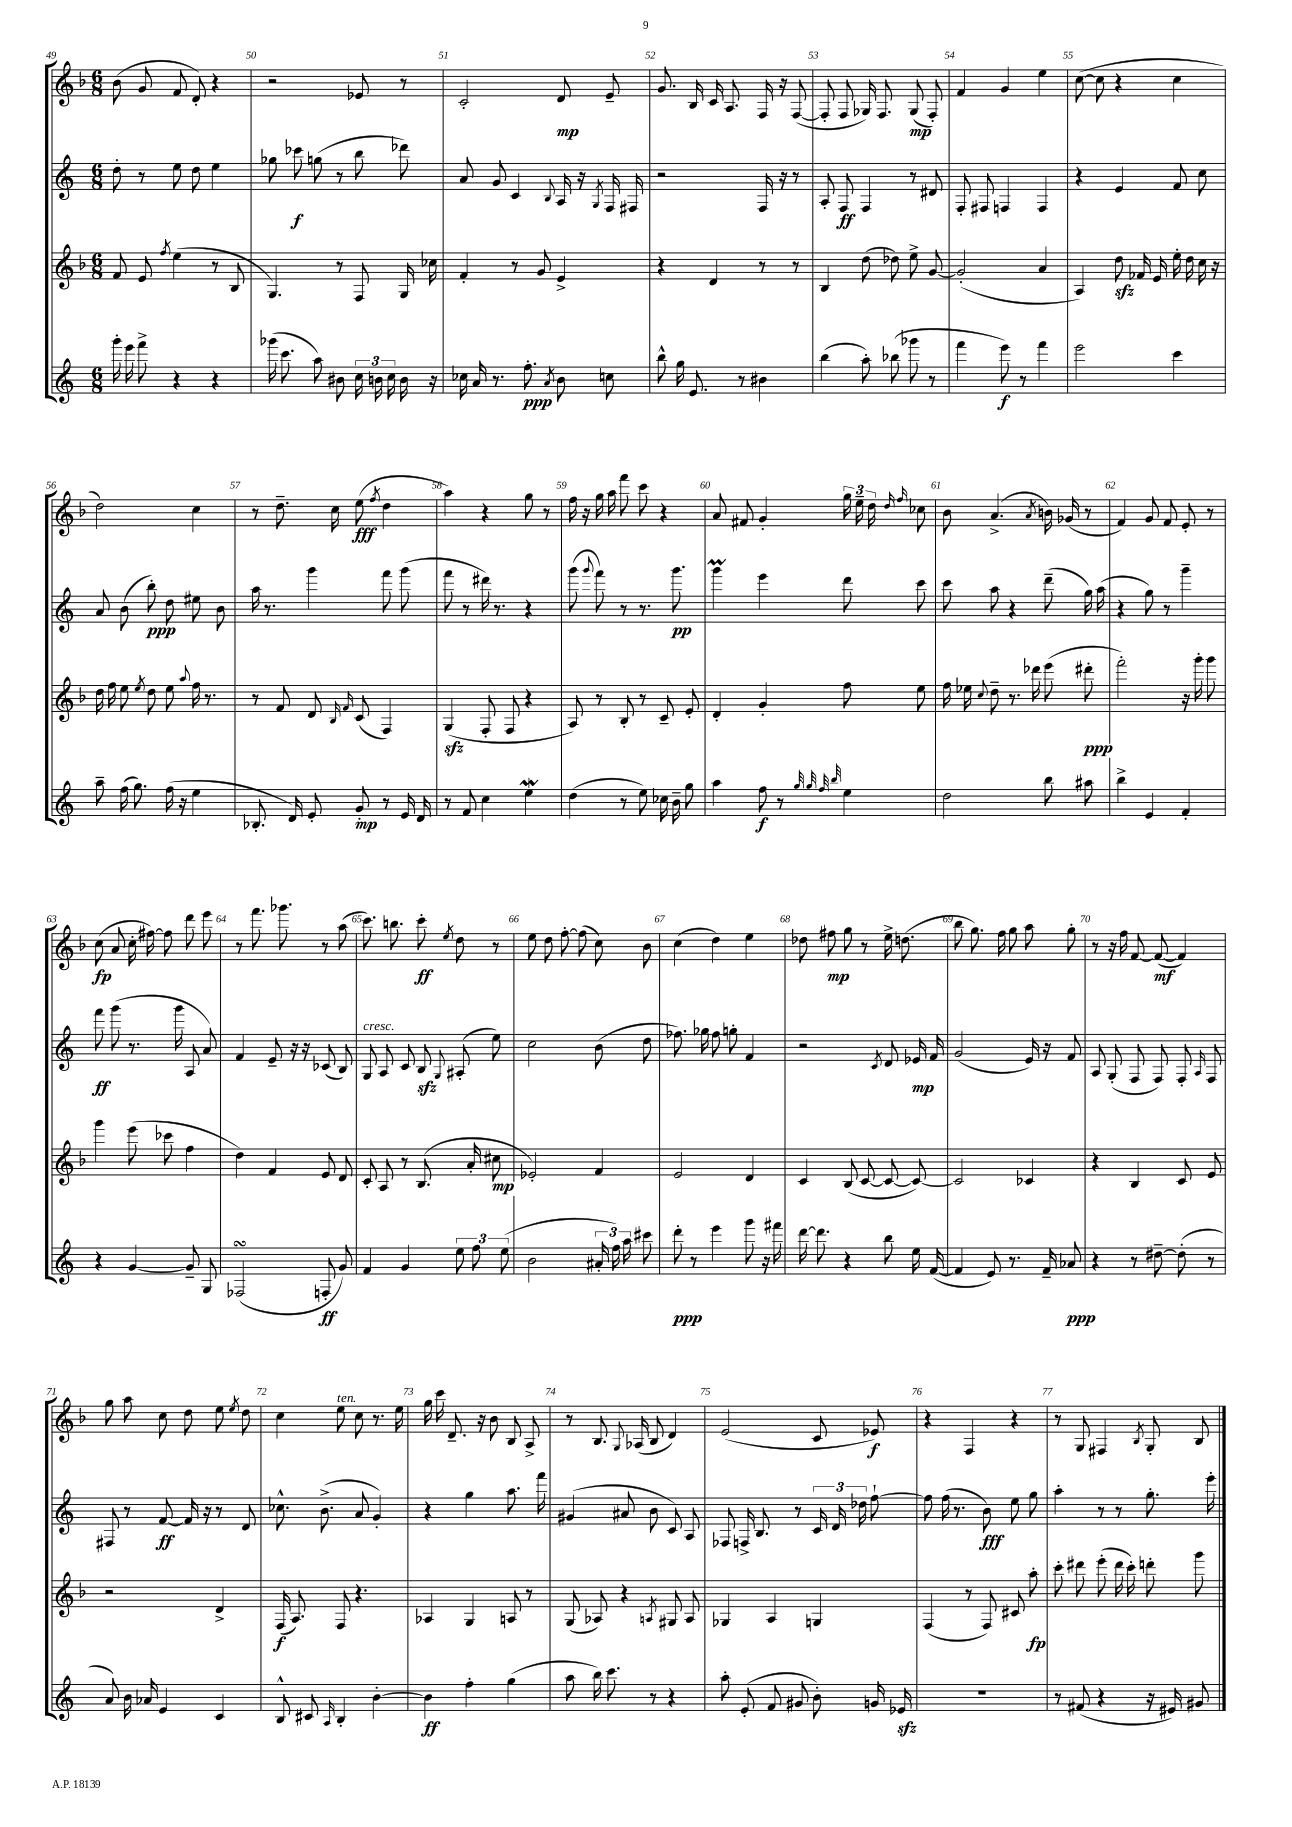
<<
\new StaffGroup <<
\new Staff = "s0" {
    \clef treble \key f \major \numericTimeSignature \time 6/8
    \autoBeamOff bes'8( g'8 f'8 d'8-.) r4 |
    r2 ees'8 r8 |
    c'2-. d'8\mp e'8-- |
    g'8. bes16 c'16 a8. f16 r16 f8~( |
    f8-. f8 ges16) f8. ges8\mp( f8-.) |
    f'4 g'4 e''4 |
    c''8~( c''8 r4 c''4 |
    d''2) c''4 |
    r8 d''8.-- c''16 e''8\fff( \acciaccatura { f''8 } d''4 |
    a''4) r4 g''8 r8 |
    f''16 r16 g''16 a''16 f'''8 c'''8 r4 |
    a'8 fis'8 g'4-. \tuplet 3/2 { g''16 e''16-- d''16 } \grace { d''16 f''16 } ces''8 |
    bes'8 a'4.->( \acciaccatura { a'8 } b'16) ges'16( r8 |
    f'4) g'8 f'8 e'8-. r8 |
    c''8\fp( a'8 c''16-. fis''16~) fis''8 d'''8 e'''8 |
    r8 f'''8. ges'''8. r8 a''8( |
    c'''8.) b''8. c'''8-.\ff \acciaccatura { e''8 } d''8 r8 |
    e''8 d''8 f''8~-. f''8( c''8) bes'8 |
    c''4( d''4) e''4 |
    des''8 fis''8\mp g''8 r8 e''16-> d''8.( |
    bes''8 g''8.) f''16 g''8 a''8 g''8-. |
    r8 r16 f''16 f'8~ f'8~\mf( f'4) |
    g''8 a''8 c''8 d''8 e''8 \acciaccatura { e''8 } d''8 |
    c''4 e''8^\markup { \italic "ten." } c''8 r8. e''16 |
    g''16 c'''16 d'8.-- r16 bes'8 bes8 a8-> |
    r8 bes8. \appoggiatura { g8 } aes16( bes8 d'4) |
    e'2( c'8 ees'8\f) |
    r4 f4 r4 |
    r8 g8 fis4 \acciaccatura { bes8 } g8-. bes8 \bar "|." |
}
\new Staff = "s1" {
    \clef treble \key c \major \numericTimeSignature \time 6/8
    \autoBeamOff d''8-. r8 e''8 d''8 e''4 |
    ges''8 ces'''8\f g''8( r8 b''8 des'''8) |
    a'8 g'8 c'4 \appoggiatura { b8 } a16 r16 \acciaccatura { g8 } f16 fis16 |
    r2 f16 r16 r8 |
    a8-. f8\ff f4 r8 dis'8 |
    f8-. fis8 f4 f4 |
    r4 e'4 f'8 c''8 |
    a'8 b'8( b''8-.\ppp) d''8 eis''8 b'8 |
    a''16 r8. g'''4 f'''8 g'''8( |
    f'''8 r8 dis'''16) r8. r4 |
    g'''8( \appoggiatura { g'''8 } f'''8) r8 r8. g'''8.\pp |
    g'''4\prall e'''4 d'''8 c'''8 |
    c'''8 a''8 r4 d'''8--( g''16) a''16( |
    r4 g''8) r8 g'''4-- |
    f'''8\ff g'''8( r8. g'''16 a8 a'8) |
    f'4 e'8-- r16 r16 ces'8( b8) |
    g8^\markup { \italic "cresc." } a8 c'8 b8\sfz \appoggiatura { g8 } ais8-.( e''8) |
    c''2 b'8( d''8 |
    fes''8.) ges''16 fes''8 g''8-. f'4 |
    r2 \acciaccatura { c'8 } d'8 ees'16\mp f'16 |
    g'2( e'16) r16 f'8 |
    a8 g8-.( f8 f8) f8-. \grace { a16 } f8 |
    fis8 r8 f'8~\ff f'16 r16 r8 d'8 |
    ces''8.-^ b'8.->( a'8 g'4-.) |
    r4 g''4 a''8. f'''16 |
    gis'4( ais'8 b'8 c'8) a8 |
    fes8 f16-> b8. r8 \tuplet 3/2 { c'16 d'16 des''16 } f''8~-! |
    f''8 f''16( r8. b'8\fff) e''8 g''8 |
    a''4-. r8 r8 g''8.-. e'''16-. \bar "|." |
}
\new Staff = "s2" {
    \clef treble \key f \major \numericTimeSignature \time 6/8
    \autoBeamOff f'8 e'8 \acciaccatura { f''8 } e''4( r8 bes8 |
    g4.) r8 f8 g16 ces''16 |
    f'4-. r8 g'8 e'4-> |
    r4 d'4 r8 r8 |
    bes4 d''8( des''8) e''8-> g'8~ |
    g'2-.( a'4 |
    a4) d''8\sfz fes'16 e'16 e''16-. d''16 c''16 r16 |
    d''16 f''16 e''8 \acciaccatura { e''8 } d''8 e''8 \appoggiatura { a''8 } f''16 r8. |
    r8 f'8 d'8 \grace { bes16 f'16 } c'8( f4) |
    g4\sfz( f8-. f8 r4 |
    a8) r8 bes8-. r8 c'8-- e'8-. |
    d'4-. g'4-. f''8 e''8 |
    f''16 ees''16 \appoggiatura { c''8 } d''8-- r8. des'''16 e'''8( dis'''8-.\ppp |
    f'''2-.) r16 g'''16-. g'''8 |
    g'''4 e'''8( ces'''8 f''4 |
    d''4) f'4 e'8 d'8 |
    c'8-. a8 r8 bes8.( a'16-. cis''8\mp |
    ees'2-.) f'4 |
    e'2 d'4 |
    c'4 bes8( c'8~ c'8~ c'8~) |
    c'2 ces'4 |
    r4 bes4 c'8 e'8 |
    r2 d'4-> |
    f16\f( a8.) f8 r4. |
    aes4 g4 a8 r8 |
    g8( aes8) r4 \acciaccatura { a8 } gis8 a8 |
    ges4 a4 g4 |
    f4( r8 f8) cis'8 a''8-.\fp |
    c'''8-. dis'''8 e'''8-.( dis'''16 c'''16-.) d'''8-. g'''8 \bar "|." |
}
\new Staff = "s3" {
    \clef treble \key c \major \numericTimeSignature \time 6/8
    \autoBeamOff g'''16-. e'''16 f'''8-> r4 r4 |
    ges'''16( c'''8. a''8) bis'8 \tuplet 3/2 { c''16 b'16 c''16 } b'16 r16 |
    ces''16 a'16 r8. f''8.-.\ppp \acciaccatura { a'8 } b'8 c''8 |
    b''8-^ g''16 e'8. r8 bis'4 |
    b''4( a''8-.) bes''8( ges'''8 r8 |
    f'''4 e'''8\f) r8 f'''4 |
    e'''2 c'''4 |
    a''8-- f''16( g''8.) f''16( r16 e''4 |
    bes8.-. d'16) e'8-. g'8-.\mp r8 e'16 d'16 |
    r8 f'8 c''4 e''4\mordent |
    d''4( r8 e''8) ces''16 b'16-- g''8 |
    a''4 f''8\f r8 \grace { g''32 g''32 f''32 b''32 } e''4 |
    d''2 b''8 ais''8 |
    b''4-> e'4 f'4-. |
    r4 g'4~ g'8-- g8 |
    fes2\turn( f8-.\ff g'8) |
    f'4 g'4 \tuplet 3/2 { e''8 f''8 e''8( } |
    b'2 \tuplet 3/2 { ais'16-. f''16) a''16 } cis'''8 |
    d'''8-.\ppp r8 e'''4 g'''8 r16 fis'''16 |
    d'''16~ d'''8. r4 b''8 e''16 f'16~( |
    f'4 e'8) r8. f'16-- aes'8\ppp |
    r4 r8 dis''8~-- dis''8-.( r8 |
    a'8) b'16 aes'16 e'4 c'4 |
    b8-^ cis'8 \grace { a16 } b4-. b'4~-. |
    b'4\ff f''4-. g''4( |
    a''8 b''16) c'''8. r8 r4 |
    a''8-. e'8-.( f'8 gis'8 b'8-.) g'16 ees'16\sfz |
    R2. |
    r8 fis'8( r4 r16 eis'16) gis'8 \bar "|." |
}
>>
>>
\layout { \context { \Score currentBarNumber = #49 \override BarNumber.break-visibility = ##(#f #t #t) barNumberVisibility = #all-bar-numbers-visible } }
